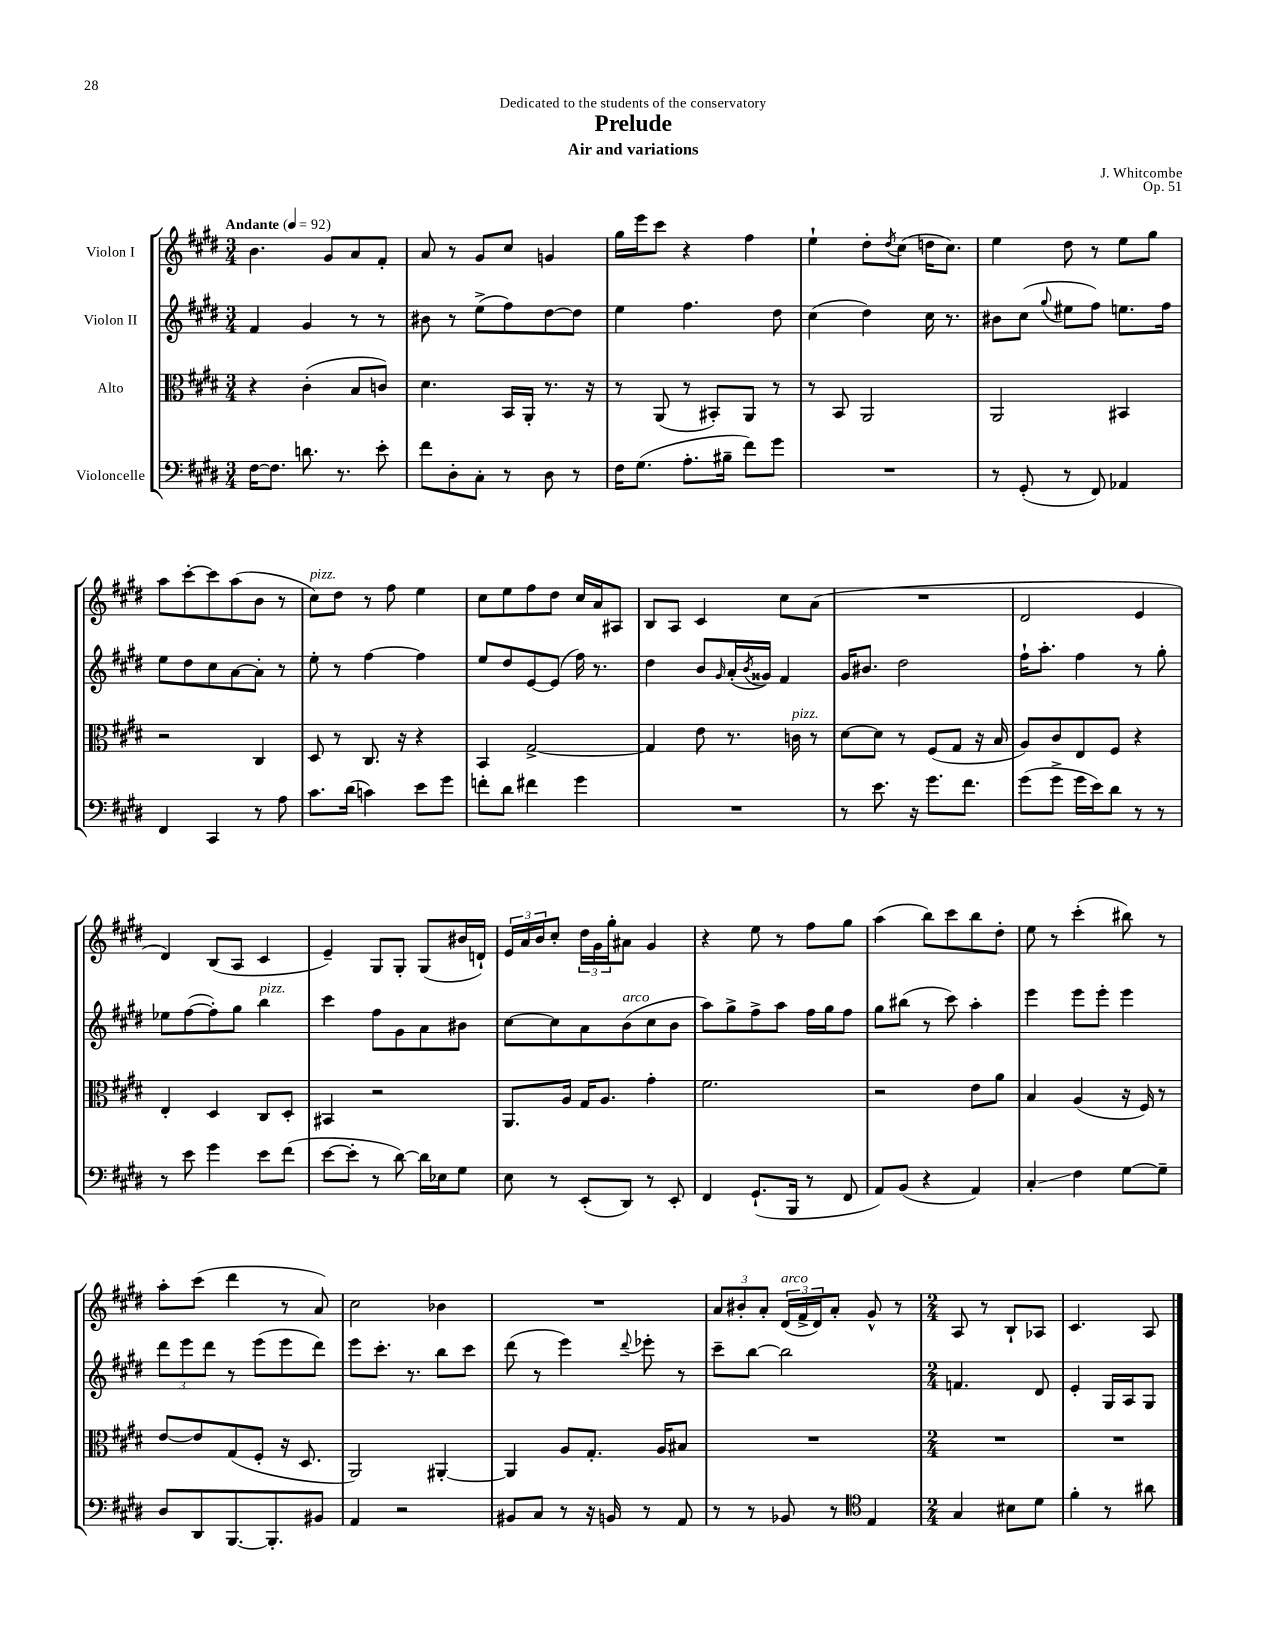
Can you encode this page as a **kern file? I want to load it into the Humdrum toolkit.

**kern	**kern	**kern	**kern
*staff4	*staff3	*staff2	*staff1
*clefF4	*clefC3	*clefG2	*clefG2
*k[f#c#g#d#]	*k[f#c#g#d#]	*k[f#c#g#d#]	*k[f#c#g#d#]
*M3/4	*M3/4	*M3/4	*M3/4
*MM92	*MM92	*MM92	*MM92
[16F#	4r	4f#	4.b
8.F#]	.	.	.
8.d	(4c#'	4g#	.
.	.	.	8g#
8.r	.	.	.
.	8B	8r	8a
8e'	8c)	8r	8f#'
=	=	=	=
8f#	4.d#	8b#	8a
8D#'	.	8r	8r
8C#'	.	(8ee^	8g#
8r	16BB	8ff#)	8cc#
.	16AA'	.	.
8D#	8.r	[8dd#	4g
8r	.	8dd#]	.
.	16r	.	.
=	=	=	=
16F#	8r	4ee	16gg#
(8.G#	.	.	16eee
.	(8AA	.	8ccc#
8.A'	8r	4.ff#	4r
.	8BB#')	.	.
16B#~	.	.	.
8f#)	8AA	.	4ff#
8g#	8r	8dd#	.
=	=	=	=
2.r	8r	(4cc#	4ee`
.	8BB	.	.
.	2AA	4dd#)	8dd#'
.	.	.	8qdd#
.	.	.	(8cc#
.	.	16cc#	16dd
.	.	8.r	8.cc#)
=	=	=	=
8r	2AA	8b#	4ee
(8GG#'	.	(8cc#	.
.	.	8qqgg#	.
8r	.	8ee#	8dd#
8FF#)	.	8ff#)	8r
4AA-	4BB#	8.ee	8ee
.	.	.	8gg#
.	.	16ff#	.
=	=	=	=
4FF#	2r	8ee	8aa
.	.	8dd#	[8ccc#'
4CC#	.	8cc#	8ccc#]
.	.	[8a	(8aa
8r	4C#	8a']	8b
8A	.	8r	8r
=	=	=	=
8.c#	8D#	8ee'	8cc#)
.	8r	8r	8dd#
(16d#	.	.	.
4c)	8.C#	[4ff#	8r
.	.	.	8ff#
.	16r	.	.
8e	4r	4ff#]	4ee
8g#	.	.	.
=	=	=	=
8f'	4BB	8ee	8cc#
8d#	.	8dd#	8ee
4f#	[2G#^	[8e	8ff#
.	.	(8e]	8dd#
4g#	.	16ff#)	16cc#
.	.	8.r	16a
.	.	.	8A#
=	=	=	=
2.r	4G#]	4dd#	8B
.	.	.	8A
.	8e	8b	4c#
.	.	16qqg#	.
.	8.r	(16a'	.
.	.	8qb	.
.	.	16g##)	.
.	.	4f#	8cc#
.	16c	.	.
.	8r	.	(8a
=	=	=	=
8r	[8d#	16g#	2.r
.	.	8.b#	.
8.e	8d#]	.	.
.	8r	2dd#	.
16r	.	.	.
8.g#	(8F#	.	.
.	8G#	.	.
8.f#	.	.	.
.	16r	.	.
.	16B	.	.
=	=	=	=
(8g#	8A)	16ff#`	2d#
.	.	8.aa'	.
8g#^	8c#	.	.
16g#	8E	4ff#	.
16e)	.	.	.
8d#	8F#	.	.
8r	4r	8r	4e
8r	.	8gg#'	.
=	=	=	=
8r	4E'	8ee-	4d#)
8e	.	([8ff#	.
4g#	4D#	8ff#'])	(8B
.	.	8gg#	8A
8e	8C#	4bb	4c#
(8f#	8D#'	.	.
=	=	=	=
[8e	4BB#	4ccc#	4e~)
8e']	.	.	.
8r	2r	8ff#	8G#
[8d#)	.	8g#	8G#'
16d#]	.	8a	(8G#
16E-	.	.	.
8G#	.	8b#	16b#
.	.	.	16d`)
=	=	=	=
8E	8.AA	[8cc#	24e
.	.	.	24a
.	.	.	24b
8r	.	8cc#]	8cc#'
.	16A	.	.
(8EE'	16G#	8a	24dd#
.	.	.	24g#
.	8.A	.	.
.	.	.	24gg#'
8DD#)	.	(8b	8a#
8r	4g#'	8cc#	4g#
8EE'	.	8b	.
=	=	=	=
4FF#	2.f#	8aa)	4r
.	.	8gg#^	.
(8.GG#`	.	8ff#^	8ee
.	.	8aa	8r
16BBB	.	.	.
8r	.	16ff#	8ff#
.	.	16gg#	.
8FF#	.	8ff#	8gg#
=	=	=	=
8AA)	2r	8gg#	(4aa
(8BB	.	(8bb#	.
4r	.	8r	8bb)
.	.	8ccc#)	8ccc#
4AA)	8e	4aa'	8bb
.	8a	.	8dd#'
=	=	=	=
4C#'	4B	4eee	8ee
.	.	.	8r
4F#	(4A	8eee	(4ccc#'
.	.	8eee'	.
[8G#	16r	4eee	8bb#)
.	16F#)	.	.
8G#~]	8r	.	8r
=	=	=	=
8D#	[8e	12ddd#	8aa'
.	.	12eee	.
8DD#	8e]	.	(8ccc#
.	.	12ddd#	.
[8.BBB	(8G#	8r	4ddd#
.	8F#'	(8eee	.
8.BBB']	.	.	.
.	16r	8eee	8r
.	8.D#	.	.
8BB#	.	8ddd#)	8a)
=	=	=	=
4AA	2AA)	8eee	2cc#
.	.	8.ccc#'	.
2r	.	.	.
.	.	8.r	.
.	[4AA#'	8bb	4b-
.	.	8ccc#	.
=	=	=	=
8BB#	4AA#]	(8ddd#	2.r
8C#	.	8r	.
8r	8A	4eee)	.
16r	8.G#'	.	.
16BB	.	.	.
.	.	8qqddd#	.
8r	.	8eee-'	.
.	16A	.	.
8AA	8B#	8r	.
=	=	=	=
8r	2.r	8ccc#~	12a
.	.	.	12b#'
8r	.	[8bb	.
.	.	.	12a'
8BB-	.	2bb]	(24d#
.	.	.	24f#^
.	.	.	24d#)
8r	.	.	8a'
*clefC4	*	*	*
4E	.	.	8g#^^
.	.	.	8r
=	=	=	=
*M2/4	*M2/4	*M2/4	*M2/4
4G#	2r	4.f	8A
.	.	.	8r
8B#	.	.	8B`
8d#	.	8d#	8A-
=	=	=	=
4f#'	2r	4e'	4.c#
8r	.	16G#	.
.	.	16A	.
8a#	.	8G#	8A
==	==	==	==
*-	*-	*-	*-
